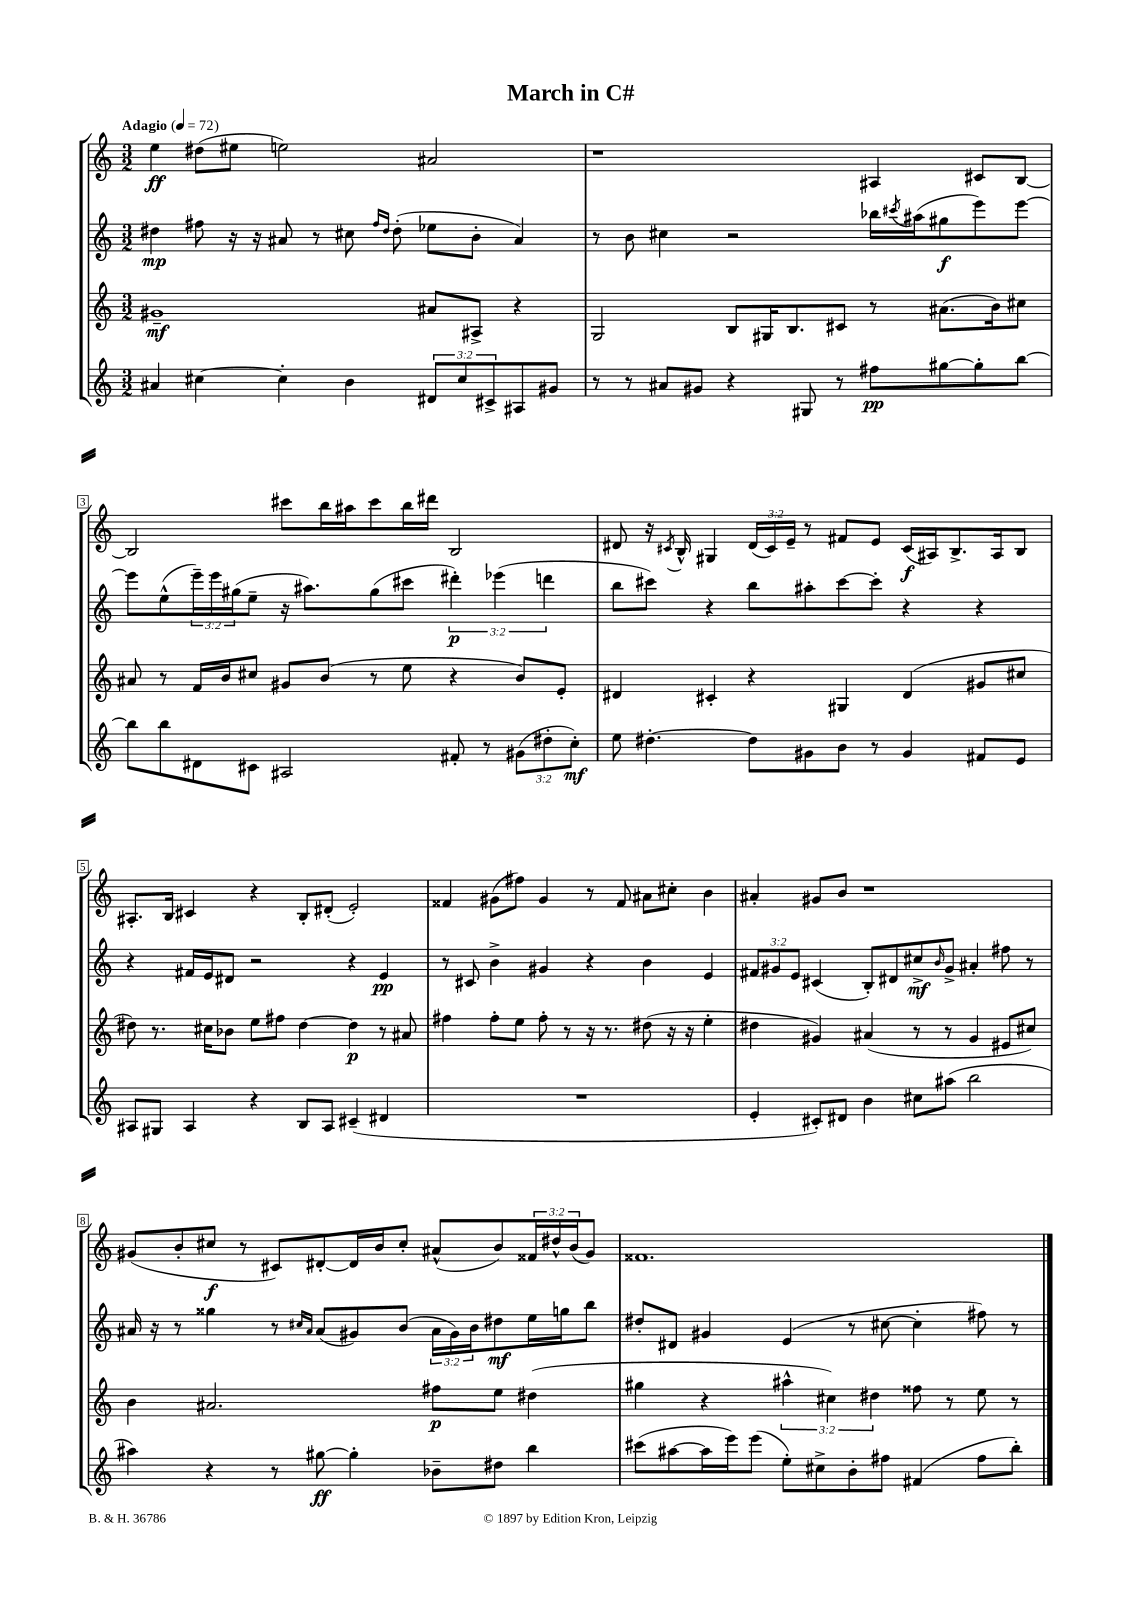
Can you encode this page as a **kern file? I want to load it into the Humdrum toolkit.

**kern	**kern	**kern	**kern
*staff4	*staff3	*staff2	*staff1
*clefG2	*clefG2	*clefG2	*clefG2
*k[]	*k[]	*k[]	*k[]
*M3/2	*M3/2	*M3/2	*M3/2
*MM72	*MM72	*MM72	*MM72
4a#	1g#~	4dd#	4ee
[4cc#	.	8ff#	(8dd#
.	.	16r	8ee#
.	.	16r	.
4cc#']	.	8a#	2ee)
.	.	8r	.
4b	.	8cc#	.
.	.	16qqff#	.
.	.	16qqdd#	.
.	.	(8dd#'	.
12d#	8a#	8ee-	2a#
12cc#	.	.	.
.	8A#^	8b'	.
12c#^	.	.	.
8A#	4r	4a#)	.
8g#	.	.	.
=	=	=	=
8r	2G	8r	1r
8r	.	8b	.
8a#	.	4cc#	.
8g#	.	.	.
4r	8B	2r	.
.	16G#	.	.
.	8.B	.	.
8G#	.	.	.
8r	8c#	.	.
8ff#	8r	16bb-	4A#
.	.	8qccc#	.
.	.	(16aa#	.
[8gg#	(8.a#	8gg#	.
8gg#']	.	8eee)	8c#
.	16b)	.	.
[8bb	8cc#	[8eee	[8B
=	=	=	=
8bb]	8a#	8eee]	2B]
8bb	8r	(8ee^^	.
8d#	16f	24eee~)	.
.	.	24eee	.
.	16b	.	.
.	.	(24gg#	.
8c#	8cc#	8ee~	.
2A#	8g#	16r	8ccc#
.	.	8.aa#)	.
.	(8b	.	16bb
.	.	.	16aa#
.	8r	(8gg#	8ccc#
.	8ee	8ccc#	16bb
.	.	.	16ddd#
8f#'	4r	6ddd#')	2B
8r	.	.	.
.	.	(6eee-	.
(12g#	8b)	.	.
12dd#'	.	6ddd	.
.	8e'	.	.
12cc')	.	.	.
=	=	=	=
8ee	4d#	8bb	8d#
[4.dd#'	.	8ccc#)	16r
.	.	.	8qc#
.	.	.	16B^^
.	4c#'	4r	4G#
8dd#]	4r	8bb	(24d#
.	.	.	24c#)
.	.	.	24e~
8g#	.	8aa#'	8r
8b	4G#	[8ccc#	8f#
8r	.	8ccc#']	8e
4g#	(4d#	4r	(16c#
.	.	.	16A#)
.	.	.	8.B^
8f#	8g#	4r	.
.	.	.	16A#
8e	8cc#	.	8B
=	=	=	=
8A#	8dd#)	4r	8.A#'
8G#	8.r	.	.
.	.	.	16B
4A#	.	16f#	4c#
.	16cc#	16e	.
.	8b-	8d#	.
4r	8ee	2r	4r
.	8ff#	.	.
8B	[4dd#	.	8B'
8A#	.	.	(8d#'
(4c#~	4dd#]	4r	2e')
4d#	8r	4e	.
.	8a#	.	.
=	=	=	=
1.r	4ff#	8r	4f##
.	.	8c#	.
.	8ff#'	4b^	(8g#
.	8ee	.	8ff#)
.	8ff#'	4g#	4g#
.	8r	.	.
.	16r	4r	8r
.	8.r	.	.
.	.	.	8f##
.	(8dd#	4b	8a#
.	16r	.	8cc#'
.	16r	.	.
.	4ee'	4e	4b
=	=	=	=
4e'	4dd#	12f#	4a#'
.	.	12g#	.
.	.	12e	.
8c#')	4g#)	(4c#	8g#
8d#	.	.	8b
4b	(4a#	8B')	1r
.	.	8d#	.
8cc#	8r	8cc#^	.
.	.	16qqb	.
(8aa#	8r	8g#^	.
2bb	4g#	4a#'	.
.	8e#	8ff#	.
.	8cc#)	8r	.
=	=	=	=
4aa#)	4b	16a#	(8g#
.	.	16r	.
.	.	8r	8b'
4r	2.a#	4gg##	8cc#
.	.	.	8r
8r	.	8r	8c#)
.	.	16qqcc#	.
.	.	16qqa#	.
[8gg#	.	(8a#	[8d#'
4gg#']	.	8g#)	16d#]
.	.	.	16b
.	.	(8b	8cc#'
8b-~	8ff#	24a#	(8a#^^
.	.	24g#)	.
.	.	24b	.
8dd#	8ee	8dd#	8b)
4bb	(4dd#	16ee	24f##
.	.	.	24dd#^^
.	.	16gg	.
.	.	.	(24b
.	.	8bb	8g#)
=	=	=	=
(8ccc#	4gg#	8dd#'	1.f##
[8aa#	.	8d#	.
16aa#]	4r	4g#	.
16eee)	.	.	.
(8eee	.	.	.
8ee')	6aa#^^	(4e	.
8cc#^	.	.	.
.	6cc#)	.	.
8b'	.	8r	.
.	6dd#	.	.
8ff#	.	[8cc#	.
(4f#	8ff##	4cc#']	.
.	8r	.	.
8ff#	8ee	8ff#)	.
8bb')	8r	8r	.
==	==	==	==
*-	*-	*-	*-
